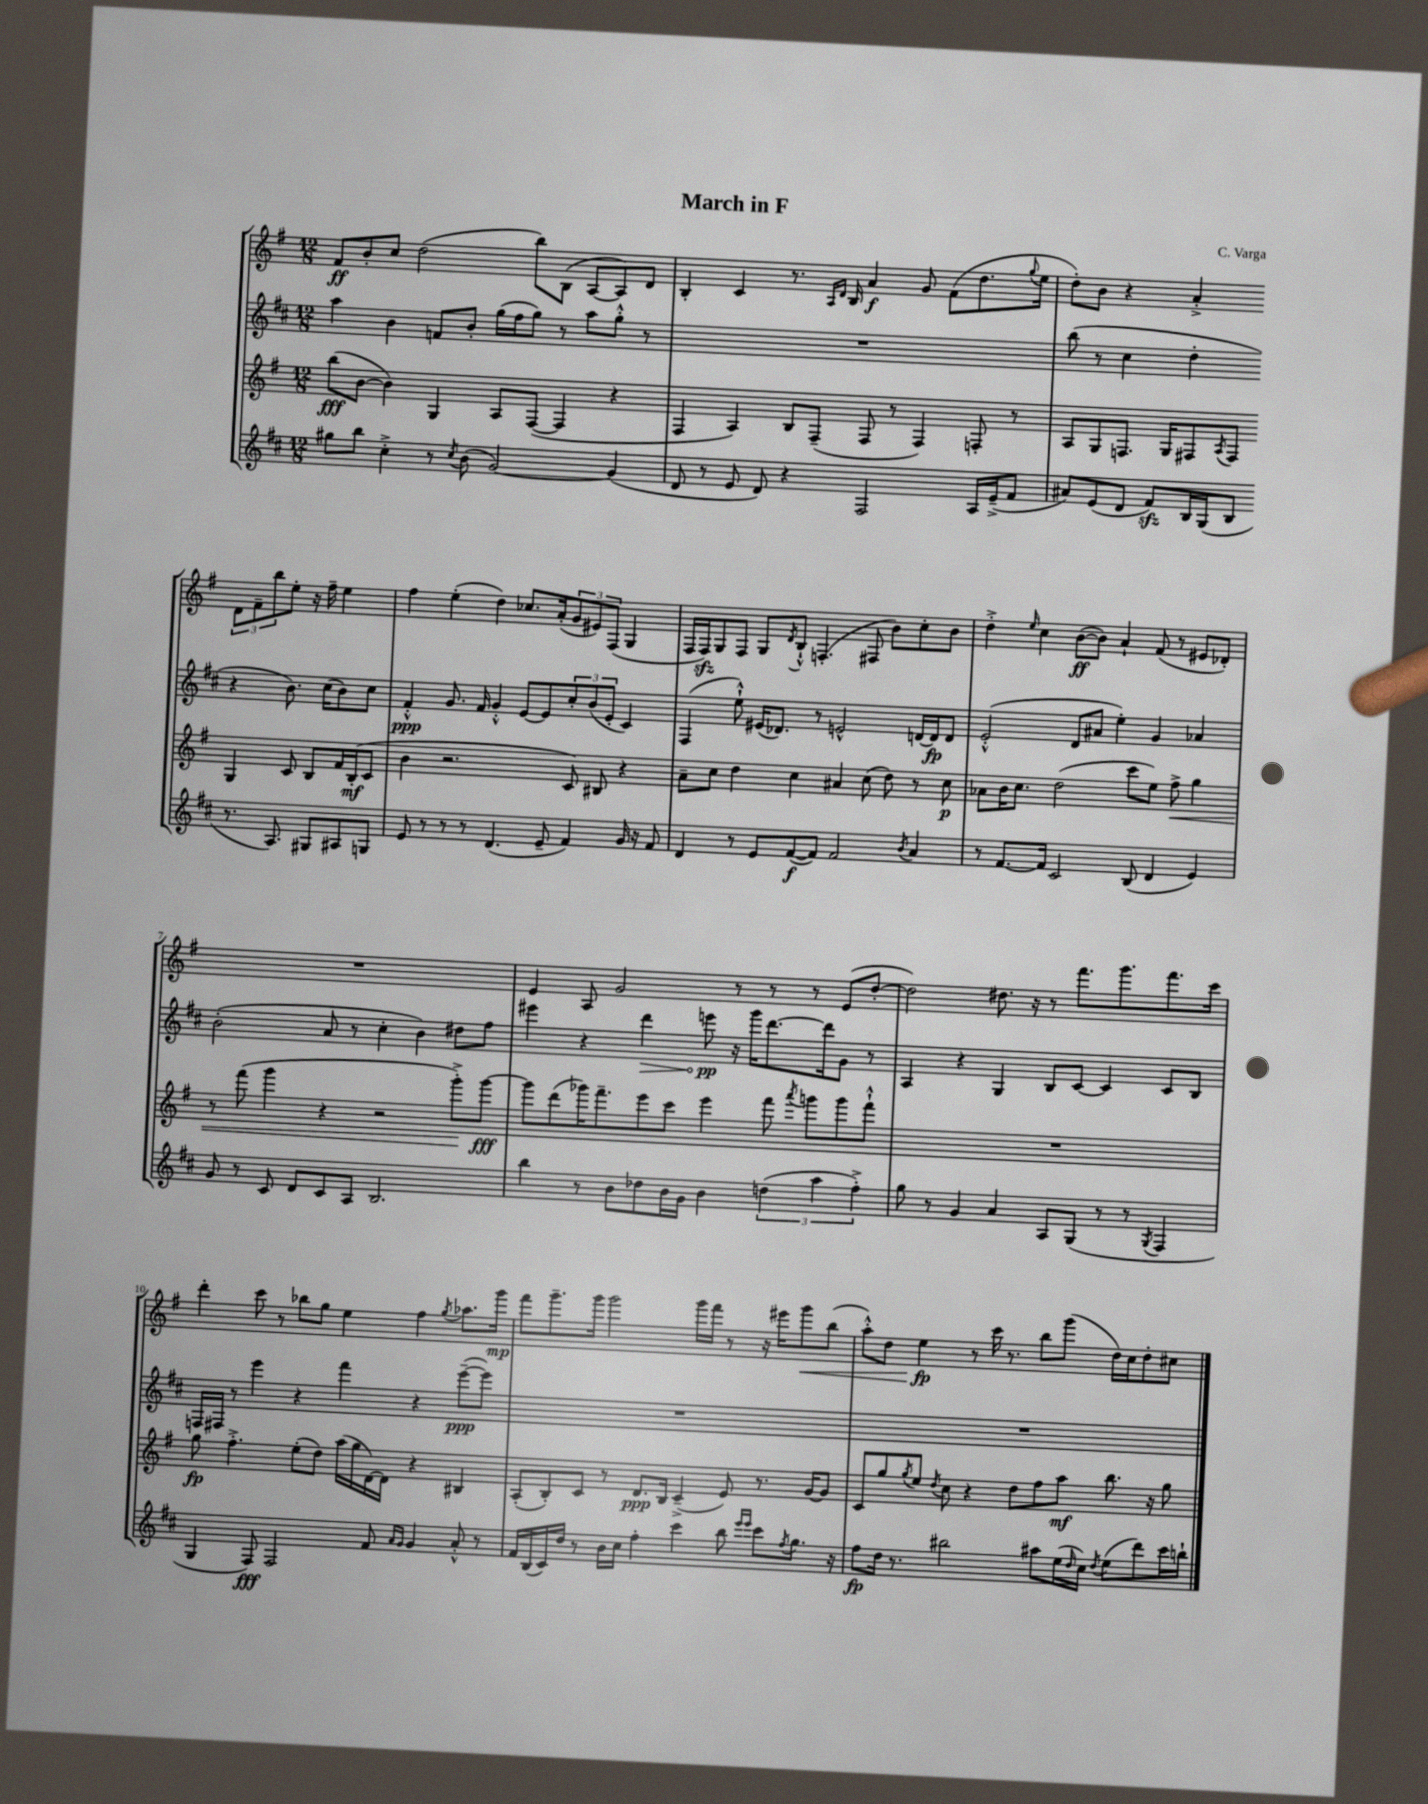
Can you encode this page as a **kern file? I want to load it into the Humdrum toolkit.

**kern	**kern	**kern	**kern
*staff4	*staff3	*staff2	*staff1
*clefG2	*clefG2	*clefG2	*clefG2
*k[f#c#]	*k[f#]	*k[f#c#]	*k[f#]
*M12/8	*M12/8	*M12/8	*M12/8
8gg#	(8bb	4aa	8f#
8bb	[8b	.	8b'
4cc#'^	4b])	4b	8cc
.	.	.	(2dd
8r	4G	8f	.
8qcc#	.	.	.
(8b	.	8b'	.
[2g)	8A	(16gg	.
.	.	16ff#	.
.	([8F#	8gg)	8bb)
.	4F#]	8r	(8B
.	.	8aa	[8A
(4g]	4r	8gg'^^	8A])
.	.	8r	8d
=	=	=	=
8d	4F#	1.r	4B'
8r	.	.	.
8e	4A)	.	4c
8d)	.	.	.
4r	8B	.	8.r
.	(8F#~	.	.
.	.	.	16qqA
.	.	.	16qqd
.	.	.	16B
2F#	8F#	.	4a
.	8r	.	.
.	4F#)	.	8g
.	.	.	(8f#
16A	8F'	.	8.dd
(16e~^	.	.	.
8f#	8r	.	.
.	.	.	8qqgg
.	.	.	16ee
=	=	=	=
8a#)	8A	(8bb	8dd')
(8e	8G	8r	8b
8d	8.F	4cc#	4r
8f#)	.	.	.
.	16G	.	.
16B	8F#	4dd'	4a'^
(16G	.	.	.
.	8qA	.	.
8B	8F#	.	.
8.r	4G	4r	12d
.	.	.	12f#~
.	.	.	12bb
8.A)	.	.	.
.	8c	8.b)	8ee'
8G#	8B	.	16r
.	.	(16cc#	16ff#~
8A#	16f#	8b)	4ee
.	(16B'	.	.
8G	8c	8cc#	.
=	=	=	=
8e	4b	4f#'^^	4ff#
8r	.	.	.
8r	2.r	8.g	(4ee'
8r	.	.	.
.	.	16f#	.
(4.d	.	4g'^^	4dd)
.	.	[8e	8.cc-
8e~	.	8e]	.
.	.	.	(16a'
4f#)	8c)	12cc#'	12g
.	.	(12b	12e#)
.	8B#	.	.
.	.	12e'	(12F#
16g	4r	4c#)	4G
16r	.	.	.
8f#	.	.	.
=	=	=	=
4d	8a~	(4F#	16F#
.	.	.	16F#)
.	8cc	.	8G
8r	4dd	8ee`^^)	8F#
8e	.	(16e#	8G
.	.	8.d-)	.
.	.	.	8qd
([8f#	4cc	.	8B`^^
8f#])	.	8r	(4.F'
2f#	4a#	2e^^	.
.	(8cc	.	8F#
.	8dd)	.	8b)
8qb	.	.	.
4a	8r	[16d	8cc'
.	.	16d]	.
.	8cc	8d	8b
=	=	=	=
8r	8a-	(2e'^^	4dd'^
[8.f#	16b	.	.
.	8.cc	.	.
.	.	.	16qqee
.	.	.	4cc
16f#]	.	.	.
2c#	(2dd	.	.
.	.	8d	([8b
.	.	8a#	8b])
.	.	4ee')	4a`
(8B	8ccc	.	.
4d	8ee)	4g	(8f#
.	8ff#^	.	8r
4e)	4gg	4a-	8e#
.	.	.	8d-')
=	=	=	=
8g	8r	(2b'	1.r
8r	(8fff#	.	.
8c#	4ggg	.	.
8d	.	.	.
8c#	4r	8a	.
8A	.	8r	.
2.B	2r	4cc#'	.
.	.	4b)	.
.	8ggg'^)	8dd#	.
.	[8ggg	8ff#	.
=	=	=	=
4bb	8ggg]	4eee#	4e
.	(8ddd	.	.
8r	16ggg-)	4r	8A
.	8.fff#~	.	.
8b	.	.	2g
8dd-	8eee	4ddd	.
16b	8ccc	.	.
16g	.	.	.
4b	4eee	8eee	.
.	.	16r	8r
.	.	16ggg	.
(6dd	8fff#	[8.ddd	8r
.	8qaaa	.	.
.	8ggg	.	8r
6aa	.	.	.
.	.	16ddd]	.
.	8ggg	8g	(8e
6ff#'^)	.	.	.
.	8fff#`^^	8r	[8dd'
=	=	=	=
8gg	1.r	4A	2dd])
8r	.	.	.
4g	.	4r	.
4a	.	4G	8.dd#
.	.	.	16r
8A	.	8B	8r
(8G	.	[8c#	8.fff#
8r	.	4c#]	.
.	.	.	8.ggg
8r	.	.	.
8qG	.	.	.
4F#	.	8c#	8.fff#
.	.	8B	.
.	.	.	16ccc
=	=	=	=
4G	8gg	16F	4ddd'
.	.	16F#	.
.	4.ff#'^	8r	.
8F#)	.	4eee	8ccc
2F#	.	.	8r
.	(8ee'	4r	8bb-
.	8dd)	.	8gg
.	(16aa	4fff#	4ee
.	16gg	.	.
8f#	[16d)	.	.
.	16d]	.	.
16qqa	.	.	.
16qqg	.	.	.
4g	4r	4r	4ff#
.	.	.	8qgg
8a'^^	4B#	([8eee~	8.aa-
8r	.	8eee])	.
.	.	.	16ggg
=	=	=	=
16f#	(8A'	1.r	8fff#
(16B	.	.	.
16c#)	8B')	.	8.ggg~
16dd	.	.	.
8r	8c	.	.
.	.	.	16ggg
16b	8r	.	2ggg
16cc#	.	.	.
4ff#'	8.d	.	.
.	16B	.	.
4ccc#	(4c~^	.	.
.	.	.	16ggg
.	.	.	16fff#
8bb	8e)	.	8r
16qqeee	.	.	.
16qqeee	.	.	.
8ccc#	8.r	.	16r
.	.	.	16eee#
8qff#	.	.	.
8.gg	.	.	8ggg
.	[16g	.	.
.	8g]	.	(8bb
16r	.	.	.
=	=	=	=
8ff#	8c	1.r	8aa'^^)
16dd	8gg	.	8dd
8.r	.	.	.
.	8qgg	.	.
.	8ee	.	4ee
.	8qdd	.	.
2bb#	8cc	.	.
.	4r	.	8r
.	.	.	16ccc
.	.	.	8.r
.	8dd	.	.
8aa#	8ff#	.	8bb
(16ee	8aa	.	(8ggg
16qqdd	.	.	.
16cc#)	.	.	.
8qdd	.	.	.
(8ee	8.bb	.	16dd)
.	.	.	16cc
8ddd)	.	.	8dd'
.	16r	.	.
16ccc#	8gg	.	8cc#
16bb`	.	.	.
==	==	==	==
*-	*-	*-	*-
